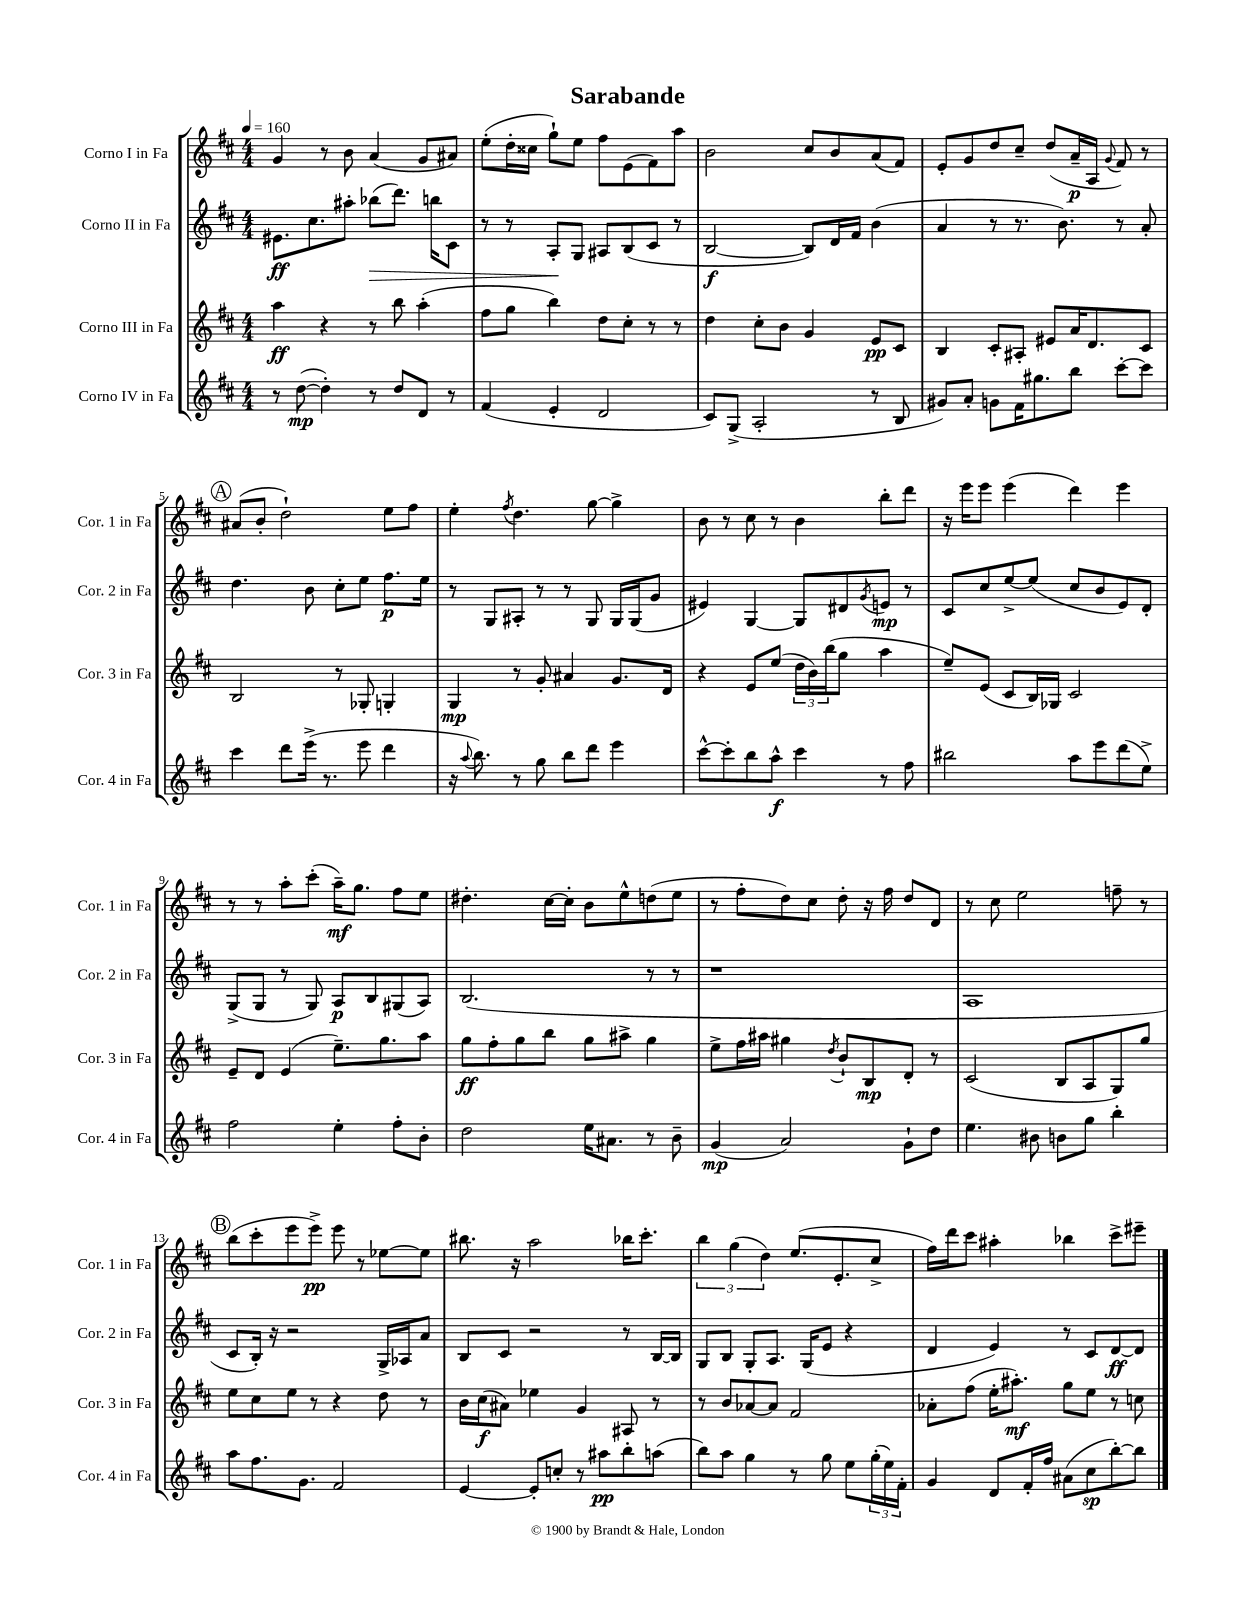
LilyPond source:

\header { title = "Sarabande" }
<<
\new StaffGroup <<
\new Staff = "s0" \with { instrumentName = "Corno I in Fa" shortInstrumentName = "Cor. 1 in Fa" } {
    \clef treble \key d \major \numericTimeSignature \time 4/4 \tempo 4 = 160
    g'4 r8 b'8 a'4( g'8 ais'8) |
    e''8-.( d''16-. cisis''16 g''8-!) e''8 fis''8 e'8( fis'8) a''8 |
    b'2 cis''8 b'8 a'8( fis'8) |
    e'8-. g'8 d''8 cis''8-- d''8( a'16--\p a16 \appoggiatura { g'8 } fis'8) r8 |
    \mark \markup { \circle "A" } ais'8( b'8-. d''2-!) e''8 fis''8 |
    e''4-. \acciaccatura { fis''8 } d''4. g''8~ g''4-> |
    b'8 r8 cis''8 r8 b'4 b''8-. d'''8 |
    r16 e'''16 e'''8 e'''4( d'''4) e'''4 |
    r8 r8 a''8-. cis'''8-.( a''16--\mf) g''8. fis''8 e''8 |
    dis''4.-. cis''16~ cis''16-. b'8 e''8-^ d''8( e''8 |
    r8 fis''8-. d''8) cis''8 d''8-. r16 fis''16 d''8 d'8 |
    r8 cis''8 e''2 f''8-- r8 |
    \mark \markup { \circle "B" } b''8( cis'''8-. e'''8 e'''8->\pp) e'''8 r8 ees''8~ ees''8 |
    bis''8. r16 a''2 bes''16 cis'''8.-. |
    \tuplet 3/2 { b''4 g''4( d''4) } e''8.( e'8.-. cis''8-> |
    fis''16) d'''16 cis'''8 ais''4-. bes''4 cis'''8-> eis'''8-- \bar "|." |
}
\new Staff = "s1" \with { instrumentName = "Corno II in Fa" shortInstrumentName = "Cor. 2 in Fa" } {
    \clef treble \key d \major \numericTimeSignature \time 4/4
    eis'8.\ff cis''8. ais''8-. bes''8\>( d'''8.) b''16 cis'8 |
    r8 r8 a8-.\! g8 ais8 b8( cis'8 r8 |
    b2~\f b8) d'16 fis'16 b'4( |
    a'4 r8 r8. b'8.) r8 a'8-. |
    \mark \markup { \circle "A" } d''4. b'8 cis''8-. e''8 fis''8.\p e''16 |
    r8 g8 ais8-. r8 r8 g8 g16 g16( g'8 |
    eis'4) g4~ g8 dis'8 \acciaccatura { g'8 } e'8\mp r8 |
    cis'8 cis''8 e''8~-> e''8( cis''8 b'8 e'8) d'8-. |
    g8->( g8 r8 g8) a8\p b8 gis8( a8) |
    b2.( r8 r8 |
    r1 |
    a1 |
    \mark \markup { \circle "B" } cis'8 b16-.) r16 r2 g16-> aes16 a'8 |
    b8 cis'8 r2 r8 b16~ b16 |
    g8 b8 g8-. a8. g16( e'8 r4 |
    d'4 e'4) r8 cis'8 d'8~\ff d'8 \bar "|." |
}
\new Staff = "s2" \with { instrumentName = "Corno III in Fa" shortInstrumentName = "Cor. 3 in Fa" } {
    \clef treble \key d \major \numericTimeSignature \time 4/4
    a''4\ff r4 r8 b''8 a''4-.( |
    fis''8 g''8 b''4) d''8 cis''8-. r8 r8 |
    d''4 cis''8-. b'8 g'4 e'8\pp cis'8 |
    b4 cis'8-. ais8-. eis'8 a'16 d'8. cis'8 |
    \mark \markup { \circle "A" } b2 r8 ges8-. g4-. |
    g4\mp r8 g'8-. ais'4 g'8. d'16 |
    r4 e'8 e''8( \tuplet 3/2 { d''16 b'16) b''16( } g''8 a''4 |
    e''8--) e'8( cis'8 b16) ges16 cis'2 |
    e'8-- d'8 e'4( e''8.--) g''8. a''8 |
    g''8\ff fis''8-. g''8 b''8 g''8 ais''8-> g''4 |
    e''8-> fis''16 ais''16 gis''4 \acciaccatura { d''8 } b'8-! b8\mp d'8-. r8 |
    cis'2( b8 a8 g8) g''8 |
    \mark \markup { \circle "B" } e''8 cis''8 e''8 r8 r4 d''8 r8 |
    b'16 cis''16\f( ais'8) ees''4 g'4 ais8 r8 |
    r8 b'8 aes'8~ aes'8 fis'2 |
    aes'8-. fis''8( e''16-. ais''8.-.\mf) g''8 e''8 r8 c''8 \bar "|." |
}
\new Staff = "s3" \with { instrumentName = "Corno IV in Fa" shortInstrumentName = "Cor. 4 in Fa" } {
    \clef treble \key d \major \numericTimeSignature \time 4/4
    r8 d''8~\mp( d''4-.) r8 d''8 d'8 r8 |
    fis'4( e'4-. d'2 |
    cis'8) g8->( a2-. r8 b8 |
    gis'8) a'8-. g'8 fis'16 gis''8. b''8 cis'''8~-. cis'''8 |
    \mark \markup { \circle "A" } cis'''4 d'''8 e'''16->( r8. e'''8 d'''4 |
    r16 \appoggiatura { a''8 } b''8.) r8 g''8 b''8 d'''8 e'''4 |
    cis'''8~-^ cis'''8-. b''8 a''8-^\f cis'''4 r8 fis''8 |
    bis''2 a''8 e'''8 d'''8( e''8->) |
    fis''2 e''4-. fis''8-. b'8-. |
    d''2 e''16 ais'8. r8 b'8-- |
    g'4\mp( a'2) g'8-! d''8 |
    e''4. bis'8 b'8 g''8 b''4-. |
    \mark \markup { \circle "B" } a''8 fis''8. g'8. fis'2 |
    e'4~ e'8-. c''8-. r8 ais''8\pp b''8-. a''8( |
    b''8) a''8 g''4 r8 g''8 e''8 \tuplet 3/2 { g''16-.( e''16) fis'16-. } |
    g'4 d'8 fis'16-. fis''16 ais'8( cis''8\sp b''8~-.) b''8 \bar "|." |
}
>>
>>
